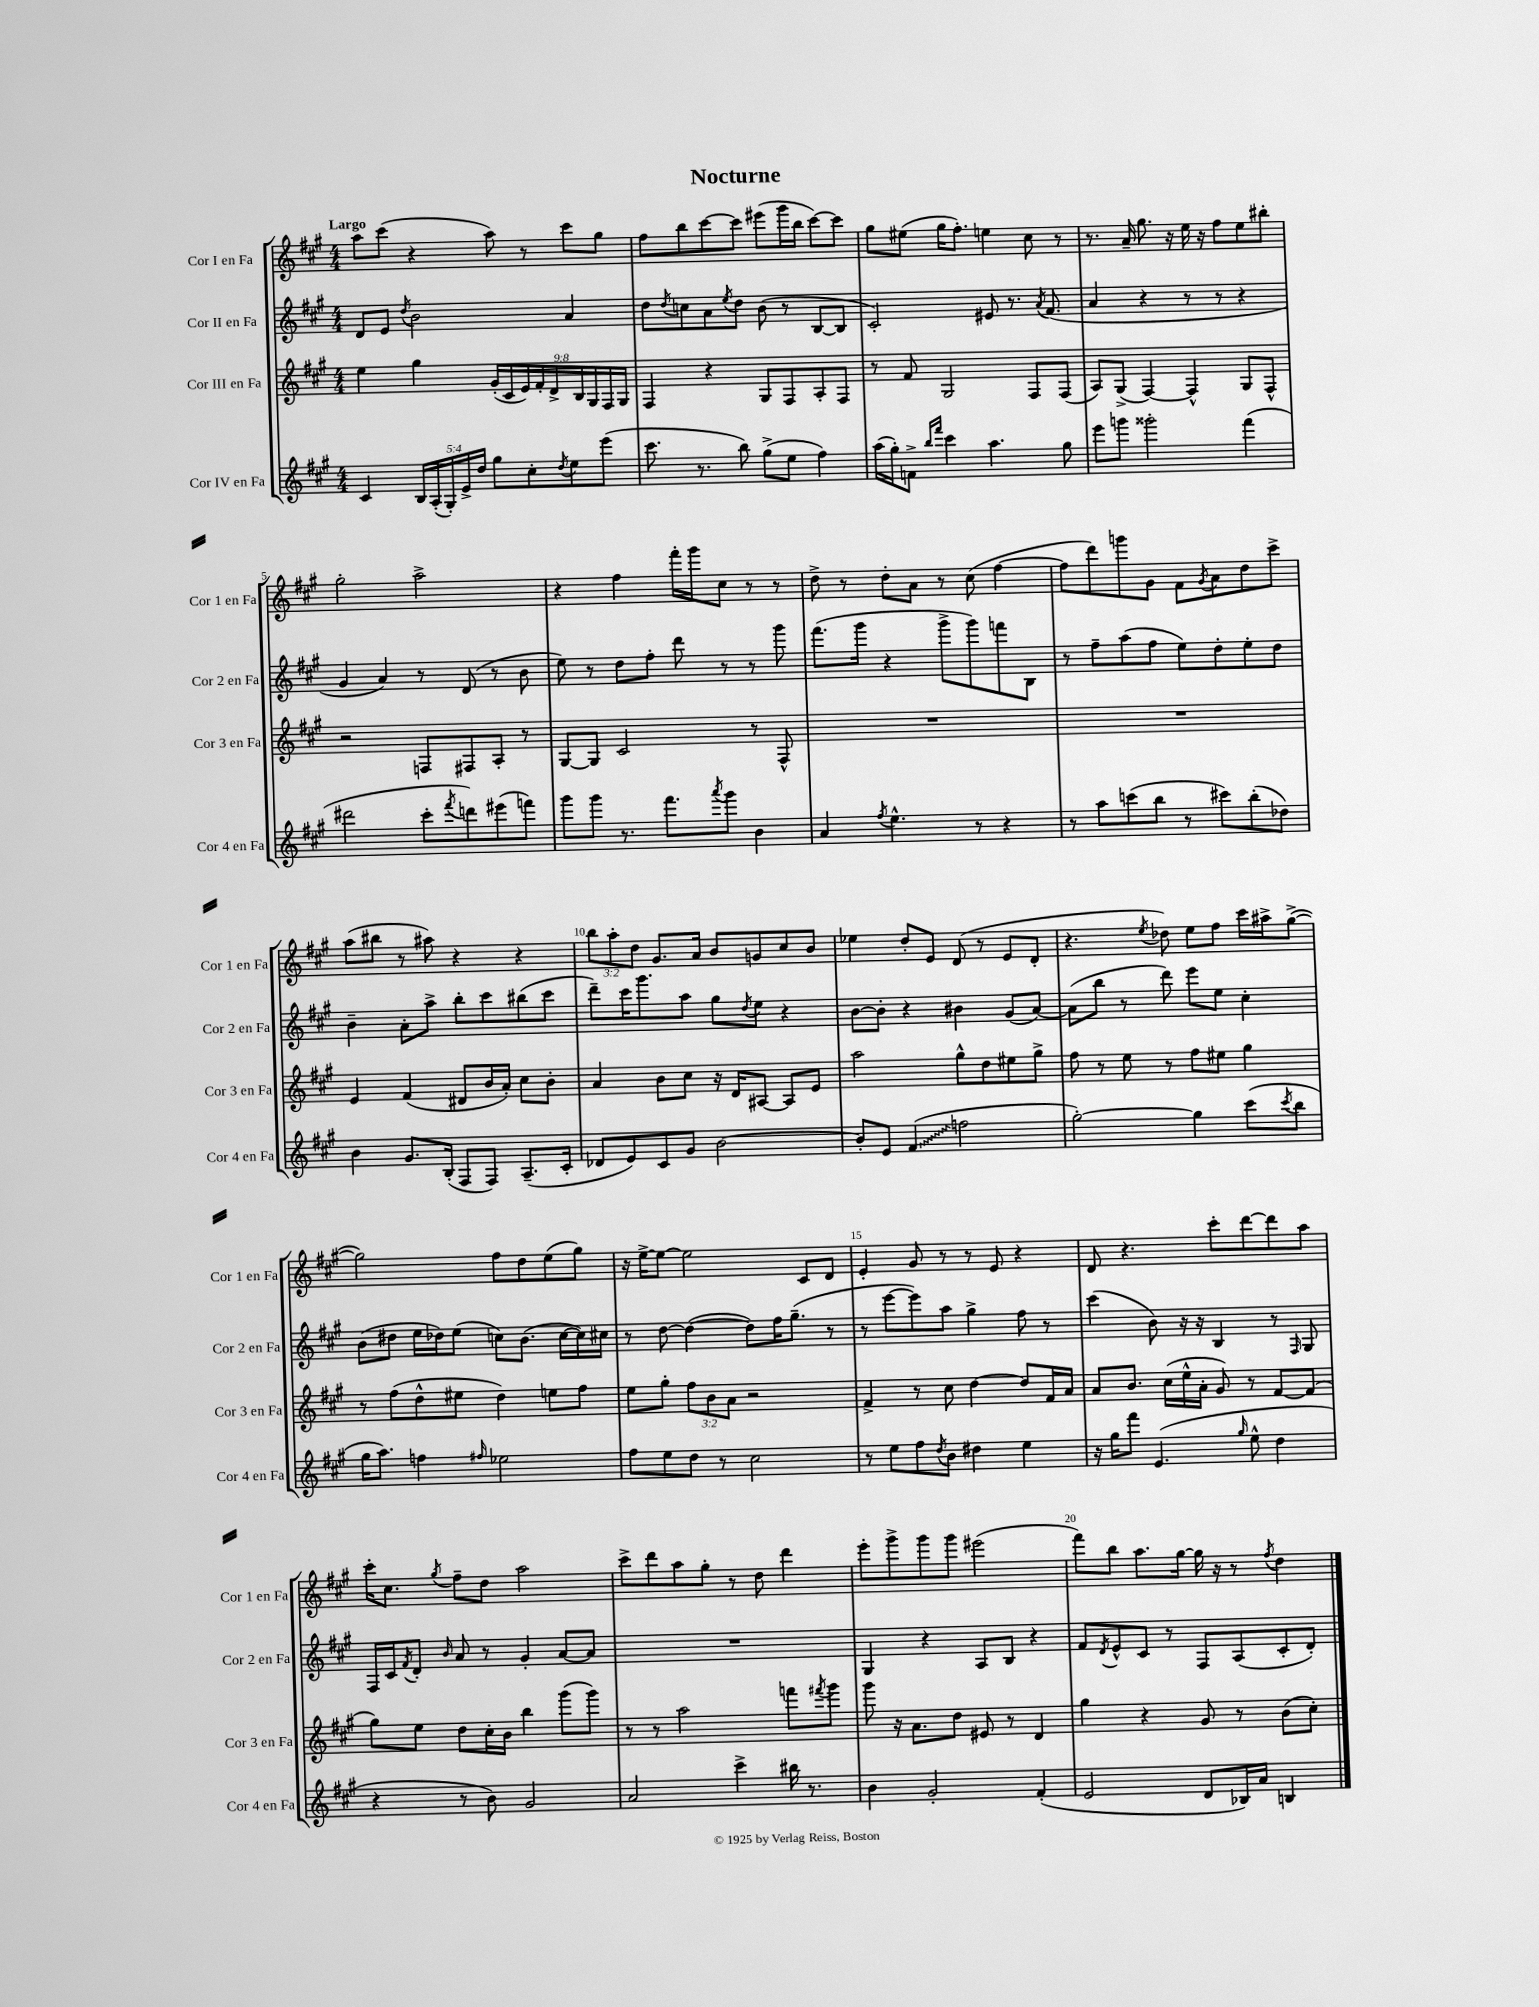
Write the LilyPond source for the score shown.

\header { title = "Nocturne" }
<<
\new StaffGroup <<
\new Staff = "s0" \with { instrumentName = "Cor I en Fa" shortInstrumentName = "Cor 1 en Fa" } {
    \clef treble \key a \major \numericTimeSignature \time 4/4 \override Staff.TupletNumber.text = #tuplet-number::calc-fraction-text \tempo "Largo"
    a''8 cis'''8( r4 a''8) r8 cis'''8 gis''8 |
    fis''8 b''8 cis'''8~ cis'''8 eis'''8( gis'''16 b''16 cis'''8~) cis'''8 |
    gis''8 eis''8( gis''16 fis''8.-.) e''4 cis''8 r8 |
    r8. a'16-- gis''8. r16 e''16 r16 fis''8 e''8 bis''8-. |
    gis''2-. a''2-> |
    r4 fis''4 fis'''16-. gis'''16 cis''8 r8 r8 |
    d''8-> r8 d''8-. a'8 r8 cis''8( fis''4~ |
    fis''8 d'''8) g'''8 gis'8 fis'8 \acciaccatura { gis'8 } a'8 d''8 cis'''8-> |
    a''8( bis''8 r8 ais''8) r4 r4 |
    \tuplet 3/2 { b''8 a''8-. d''8 } gis'8. a'16 b'8 g'8 cis''8 b'8 |
    ees''4 d''8-. e'8 d'8( r8 e'8 d'8-. |
    r4. \acciaccatura { e''8 } des''8) e''8 fis''8 cis'''16 ais''16-> gis''8~->( |
    gis''2) fis''8 d''8 e''8( gis''8) |
    r16 e''16~-> e''8~ e''2 cis'8 d'8 |
    e'4-. gis'8 r8 r8 e'8 r4 |
    d'8 r4. cis'''8-. d'''8~ d'''8 a''8 |
    cis'''16-. cis''8. \acciaccatura { gis''8 } fis''8-- d''8 a''2 |
    cis'''8-> d'''8 a''8 gis''8-. r8 d''8 d'''4 |
    e'''8-. gis'''8-> gis'''8 gis'''8 eis'''2( |
    fis'''8) b''8 a''8. gis''16~ gis''16 r16 r8 \acciaccatura { fis''8 } d''4 \bar "|." |
}
\new Staff = "s1" \with { instrumentName = "Cor II en Fa" shortInstrumentName = "Cor 2 en Fa" } {
    \clef treble \key a \major \numericTimeSignature \time 4/4
    d'8 e'8 \acciaccatura { d''8 } b'2 a'4 |
    d''8 \acciaccatura { d''8 } c''8 a'8 \acciaccatura { e''8 } d''8 b'8( r8 b8~ b8 |
    cis'2-.) eis'8 r8. \acciaccatura { a'8 } fis'8.( |
    a'4 r4 r8 r8 r4 |
    gis'4 a'4) r8 d'8( r8 b'8 |
    e''8) r8 d''8 fis''8-. d'''8 r8 r8 gis'''8 |
    fis'''8.( gis'''16 r4 gis'''8-> gis'''8) f'''8 b8 |
    r8 fis''8-- a''8( fis''8 e''8) d''8-. e''8-. d''8 |
    b'4-- a'8-. a''8-> b''8-. cis'''8 bis''8( cis'''8 |
    d'''8--) cis'''16 gis'''8. a''8 gis''8 \acciaccatura { d''8 } e''8 r4 |
    b'8~ b'8-. r4 bis'4 gis'8( a'8~) |
    a'8( b''8 r8 d'''8) e'''8 e''8 cis''4-. |
    b'8( dis''8 e''16 des''16) e''8( c''8) b'8.( c''16~ c''16) cis''16 |
    r8 d''8~ d''4~( d''8) fis''16 gis''8.--( r8 |
    r8 e'''8~ e'''8) a''8 gis''4-> fis''8 r8 |
    cis'''4( b'8) r16 r16 b4 r8 \grace { fis16 } gis8 |
    fis16 cis'16 \acciaccatura { fis'8 } d'8-. \grace { b'16 } a'8 r8 gis'4-. a'8~ a'8 |
    R1 |
    gis4 r4 a8 b8 r4 |
    fis'8 \acciaccatura { d'8 } e'8-^ cis'8 r8 fis8 a8( cis'8-. d'8-.) \bar "|." |
}
\new Staff = "s2" \with { instrumentName = "Cor III en Fa" shortInstrumentName = "Cor 3 en Fa" } {
    \clef treble \key a \major \numericTimeSignature \time 4/4 \override Staff.TupletNumber.text = #tuplet-number::calc-fraction-text
    e''4 gis''4 \tuplet 9/8 { gis'16-.( cis'16 e'16) fis'16-. d'16-> b16 gis16 fis16 gis16 } |
    fis4 r4 gis8 fis8 a8-. fis8 |
    r8 fis'8 gis2 fis8 fis8( |
    a8) gis8->( fis4~) fis4-^ gis8 fis8-^ |
    r2 f8 fis8 a8-. r8 |
    gis8~ gis8 cis'2 r8 fis8-^ |
    R1 |
    R1 |
    e'4 fis'4( dis'8 b'16 a'16-.) cis''8 b'8-. |
    a'4 b'8 cis''8 r16 d'16 ais8~ ais8 e'8 |
    a''2 gis''8-^ d''8 eis''8 gis''8-> |
    fis''8 r8 e''8 r8 fis''8 eis''8 gis''4 |
    r8 fis''8( d''8-^ eis''8 d''4) e''8 fis''8 |
    e''8 gis''8-. \tuplet 3/2 { fis''8 b'8 a'8 } r2 |
    fis'4-> r8 cis''8 d''4~ d''8 fis'16 a'16 |
    a'8 b'8. cis''16( e''16-^ a'16-. gis'8) r8 fis'8~ fis'8( |
    gis''8) e''8 d''8 cis''16-. b'16 b''4 gis'''8( gis'''8) |
    r8 r8 a''2 f'''8 \acciaccatura { fis'''8 } gis'''8 |
    gis'''8 r16 a'8. d''8 eis'8 r8 d'4 |
    gis''4 r4 gis'8 r8 b'8( cis''8-.) \bar "|." |
}
\new Staff = "s3" \with { instrumentName = "Cor IV en Fa" shortInstrumentName = "Cor 4 en Fa" } {
    \clef treble \key a \major \numericTimeSignature \time 4/4 \override Staff.TupletNumber.text = #tuplet-number::calc-fraction-text
    cis'4 \tuplet 5/4 { b16 a16-.( gis16-.) e'16-> d''16 } gis''8 cis''8-. \acciaccatura { d''8 } e''8 e'''8( |
    cis'''8. r8. b''8) gis''8->( e''8 fis''4) |
    a''16( gis''16-.) f'8-> \grace { b''16 fis'''16 } cis'''4 a''4. gis''8 |
    e'''8 g'''8 gisis'''2-. fis'''4( |
    dis'''2 cis'''8-. \acciaccatura { fis'''8 } d'''8) eis'''8( f'''8) |
    gis'''8 gis'''8 r8. fis'''8. \acciaccatura { a'''8 } gis'''8 b'4 |
    a'4 \acciaccatura { fis''8 } e''4.-^ r8 r4 |
    r8 a''8 c'''8( b''8 r8 cis'''8) b''8-.( des''8) |
    b'4 gis'8. b16-.( fis8 fis8) a8.--( cis'16-. |
    des'8 e'8) cis'8 gis'8 b'2~ |
    b'8-. e'8 \once \override Glissando.style = #'zigzag fis'4\glissando( f''2 |
    gis''2~-.) gis''4 cis'''8( \acciaccatura { cis'''8 } b''8 |
    gis''16 a''8.) f''4 \grace { fis''16 } ees''2 |
    fis''8 e''8 d''8 r8 cis''2 |
    r8 e''8 fis''8 \acciaccatura { d''8 } b'8 dis''4 e''4 |
    r16 gis''16 fis'''8 e'4.( \grace { gis''16 } e''8-^ d''4 |
    r4 r8 b'8) gis'2 |
    a'2 cis'''4-> bis''16 r8. |
    b'4 gis'2-. fis'4-.( |
    e'2 d'8 bes16) a'16 b4 \bar "|." |
}
>>
>>
\layout { \context { \Score \override BarNumber.break-visibility = ##(#f #t #t) barNumberVisibility = #(every-nth-bar-number-visible 5) } }
